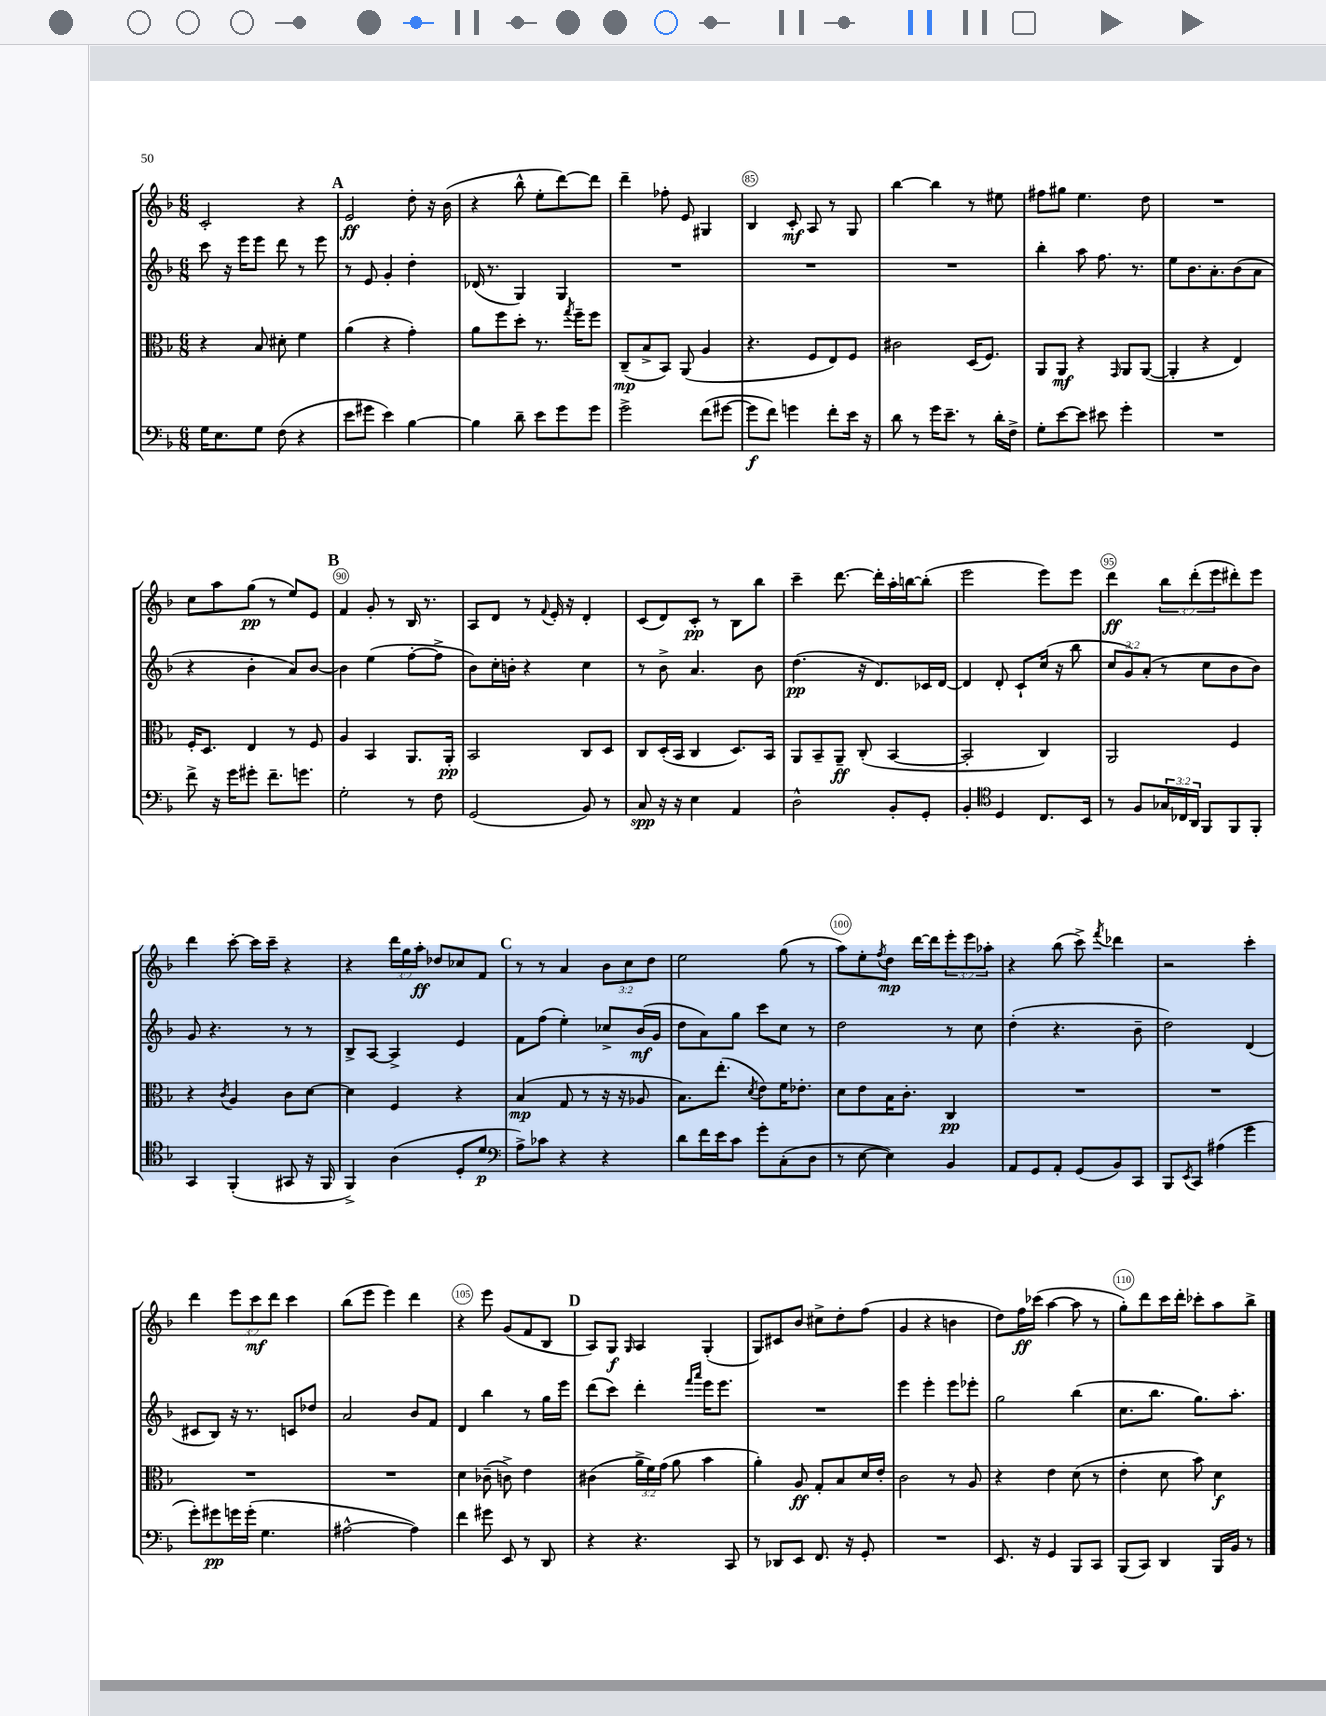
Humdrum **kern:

**kern	**kern	**kern	**kern
*staff4	*staff3	*staff2	*staff1
*clefF4	*clefC3	*clefG2	*clefG2
*k[b-]	*k[b-]	*k[b-]	*k[b-]
*M6/8	*M6/8	*M6/8	*M6/8
16G\LK	4r	8ccc\	2c'/
8.E\	.	.	.
.	.	16r	.
.	.	16eee\LK	.
8G\J	8B-/	8eee\J	.
(8F\	8d#'\	8ddd\	.
4r	4f\	8r	4r
.	.	8eee\	.
=	=	=	=
8e\L	(4a\	8r	2e/
8g#\J	.	8e/	.
4e\)	4r	4g'/	.
[4B-\	4g'\)	4dd'\	8dd'\
.	.	.	16r
.	.	.	(16b-\
=	=	=	=
4B-\]	8a\L	(16d-/	4r
.	.	8.r	.
.	8ff\	.	.
8d~\	8dd'\J	4G/)	8bb-^^\
8e\L	8.r	.	8ee'\L
8g\	.	4G/	[8ddd\)
.	8qgg/	.	.
.	16ff~\LK	.	.
8g\J	8ff\J	.	8ddd\]J
=	=	=	=
2g^\	(8C~/L	2.r	4ddd~\
.	8B-^/	.	.
.	8BB-/J)	.	8ff-'\
.	(8AA/	.	8e/
(8f\L	4A/	.	4G#/
[8g#\J	.	.	.
=	=	=	=
8g#\]L	4.r	2.r	4B-/
8f\J)	.	.	.
4g\	.	.	8c'/
.	8F/L	.	8A/
8f'\L	8E/)	.	8r
16e\Jk	8F/J	.	8G/
16r	.	.	.
=	=	=	=
8d\	2c#\	2.r	[4bb-\
8r	.	.	.
16g\LK	.	.	4bb-\]
8.e~\J	.	.	.
8r	(16D/LK	.	8r
.	8.F/J)	.	.
16d'\LL	.	.	8ee#\
16F^\JJ	.	.	.
=	=	=	=
8G'\L	8AA/L	4bb-'\	8ff#\L
[8e\	8AA/J	.	8gg#\J
8e\]J	4r	8aa\	4.ee\
8e#\	.	8.ff\	.
.	16qqGG/	.	.
4g'\	8AA/L	.	.
.	.	8.r	.
.	([8AA/J	.	8dd\
=	=	=	=
2.r	4AA'/]	8ee\L	2.r
.	.	8.b-\	.
.	4r	.	.
.	.	8.a'\	.
.	4E/)	(8b-\	.
.	.	8a\J	.
=	=	=	=
8f^\	16F'/LK	4r	8cc\L
.	8.D/J	.	.
16r	.	.	8aa\
16g\LK	.	.	.
8g#'\J	4E/	4b-'\	(8gg\J
8.f~\L	.	.	8r
.	8r	8a/L)	8ee/L)
8.g\J	.	.	.
.	8F/	[8b-/J	8e/J
=	=	=	=
2G'\	4A/	4b-\]	4f/
.	4BB-/	(4ee\	8g'/
.	.	.	8r
8r	8.AA/L	[8ff'\L	16B-/
.	.	.	8.r
8F\	.	8ff^\]J	.
.	16AA'/Jk	.	.
=	=	=	=
(2GG/	2BB-/	8b-\L)	8A/L
.	.	16cc'\L	8d/J
.	.	16b'\JJ	.
.	.	4r	8r
.	.	.	8qqf/
.	.	.	16e'/
.	.	.	16r
8BB-/)	8C/L	4cc\	4d'/
8r	8D/J	.	.
=	=	=	=
8C/	8C/L	8r	(8c/L
16r	(16D'/L	8b-^\	8d/)
16r	16BB-/JJ	.	.
4E\	4C/	4.a/	8c'/J
.	.	.	8r
4AA/	8.D/L)	.	8B-\L
.	.	8b-\	8bb-\J
.	16BB-/Jk	.	.
=	=	=	=
2D^^\	8AA/L	(4.dd\	4ccc~\
.	8BB-~/	.	.
.	8AA~/J	.	[8.ddd\
.	(8C'/	16r	.
.	.	8.d/L)	16ddd'\]LL
8BB-'/L	[4BB-/	.	16aa'\
.	.	.	[16bb\J
8GG'/J	.	16c-/L	(8bb'\]J
.	.	[16d/JJ	.
=	=	=	=
4BB-'/	2BB-'/]	4d/]	2eee\
*clefC4	*	*	*
4D/	.	8d'/	.
.	.	8c`/L	.
8.C/L	4C/)	(16cc/Jk	8eee\L)
.	.	16r	.
.	.	8bb-\	8eee\J
16BB-/Jk	.	.	.
=	=	=	=
8r	2AA/	12cc/L	4ddd\
.	.	12g/)	.
8F/L	.	.	.
.	.	(12a'/J	.
24G-/L	.	8r	12bb-\L
24C-/	.	.	.
24AA/JJ	.	.	(12ddd'\
8FF/L	.	8cc\L	.
.	.	.	12eee\
8FF/	4F/	8b-\	8ddd#'\)
8FF'/J	.	8b-\J)	8eee\J
=	=	=	=
4GG/	4r	8g/	4ddd\
.	.	4.r	.
.	8qc/	.	.
(4FF'/	4A/	.	[8ccc'\
.	.	.	16ccc\]LL
.	.	.	16ccc~\JJ
8GG#/	8c\L	8r	4r
16r	[8d\J	8r	.
16FF/	.	.	.
=	=	=	=
4FF^/)	4d\]	8B-^/L	4r
.	.	[8A/J	.
(4A\	4F/	4A^/]	24ddd\LL
.	.	.	24gg\
.	.	.	24aa'\JJ
.	.	.	8dd-/L
8D'/L	4r	4e/	8cc-/
8d/J	.	.	8f/J
=	=	=	=
*clefF4	*	*	*
8A^\L)	(4B-/	8f\L	8r
8c-\J	.	(8ff\J	8r
4r	8G/	4ee'\)	4a/
.	8r	.	.
4r	16r	8cc-^/L	12b-\L
.	16r	.	.
.	.	.	12cc\
.	8A-/	(16b-/L	.
.	.	.	12dd\J
.	.	16g/JJ	.
=	=	=	=
8d\L	8.B-\L)	8dd\L	2ee\
16f\L	.	8a\)	.
16e\J	(8.ee'\J	.	.
8c\J	.	8gg\J	.
.	8qd/	.	.
8g'\L	8e\L)	8ccc\L	.
(8C'\	16f\K	8cc\J	(8gg\
.	8.e-'\J	.	.
8D\J	.	8r	8r
=	=	=	=
8r	8d\L	2dd\	8aa\L)
[8E\	8e\	.	8ee'\
.	.	.	8qff/
4E\])	16B-\K	.	8dd\J
.	8.c'\J	.	.
.	.	.	[16ddd\LL
.	.	.	16ddd\]J
4BB-/	4C/	8r	12eee'\
.	.	.	12eee\
.	.	8cc\	.
.	.	.	12aa-'\J
=	=	=	=
8AA/L	2.r	(4dd'\	4r
8GG/	.	.	.
8AA'/J	.	4.r	(8bb-\
(8GG/L	.	.	8ccc^\)
.	.	.	8qfff/
8BB-/)	.	.	4ddd-\
8CC/J	.	8b-~\	.
=	=	=	=
8BBB-/L	2.r	2dd\)	2r
8qEE/	.	.	.
8CC/J	.	.	.
(4A#\	.	.	.
4g\	.	(4d/	4ccc'\
=	=	=	=
8g'\L)	2.r	8c#/L	4ddd\
8g#\	.	8B-/J)	.
16g\L	.	16r	12eee\L
(16g'\JJ	.	8.r	.
.	.	.	12ccc\
4.G\	.	.	.
.	.	.	12ddd\J
.	.	8c/L	4ccc\
.	.	8dd-/J	.
=	=	=	=
[2A#^^\	2.r	2a/	(8bb-\L
.	.	.	8eee\J
.	.	.	4eee\)
4A#\])	.	8b-/L	4ddd\
.	.	8f/J	.
=	=	=	=
4f\	4d\	4d/	4r
8g#\	(8c-~\	4bb-\	8eee\
8EE/	8c^\)	.	(8g/L
8r	4e\	8r	8f/
8DD/	.	16gg\LL	8B-/J
.	.	16eee\JJ	.
=	=	=	=
4r	(4c#\	(8ddd\L	8A/L)
.	.	8ccc\J)	8G/J
.	.	.	16qqG/
4.r	24a^\LL	4ddd'\	4A/
.	24f\)	.	.
.	(24g\JJ	.	.
.	8a\	.	.
.	.	16qqfff/LL	.
.	.	16qqaaa/JJ	.
.	4b-\	16eee\LK	(4G'/
.	.	8.eee\J	.
8CC/	.	.	.
=	=	=	=
8r	4a'\)	2.r	8G/L)
8DD-/L	.	.	8c#/
8EE/J	8A/	.	8b-/J
8.FF/	8G'/L	.	8cc#^\L
.	8B-/	.	8dd'\
16r	.	.	.
8GG'/	16d/L	.	(8ff\J
.	16e'/JJ	.	.
=	=	=	=
2.r	2c\	4eee\	4g/
.	.	4eee'\	4r
.	8r	8eee\L	4b\
.	8A/	8eee-'\J	.
=	=	=	=
8.EE/	4r	2gg\	8dd\L)
.	.	.	16ff\L
16r	.	.	(16ccc-\JJ
4GG/	4e\	.	[4aa\
8BBB-/L	(8d\	(4bb-\	8aa\]
8CC/J	8r	.	8r
=	=	=	=
(8BBB-/L	4e'\	8.cc\L	8gg'\L)
8CC/J)	.	.	8ddd\
.	.	8.bb-\J	.
4DD/	8d\	.	16ccc\L
.	.	.	16ddd'\JJ
.	8b-\)	8.gg\L)	8ccc-'\L
16BBB-/LL	4d\	.	8aa\
16BB-/JJ	.	8.aa'\J	.
8r	.	.	8bb-^\J
==	==	==	==
*-	*-	*-	*-
